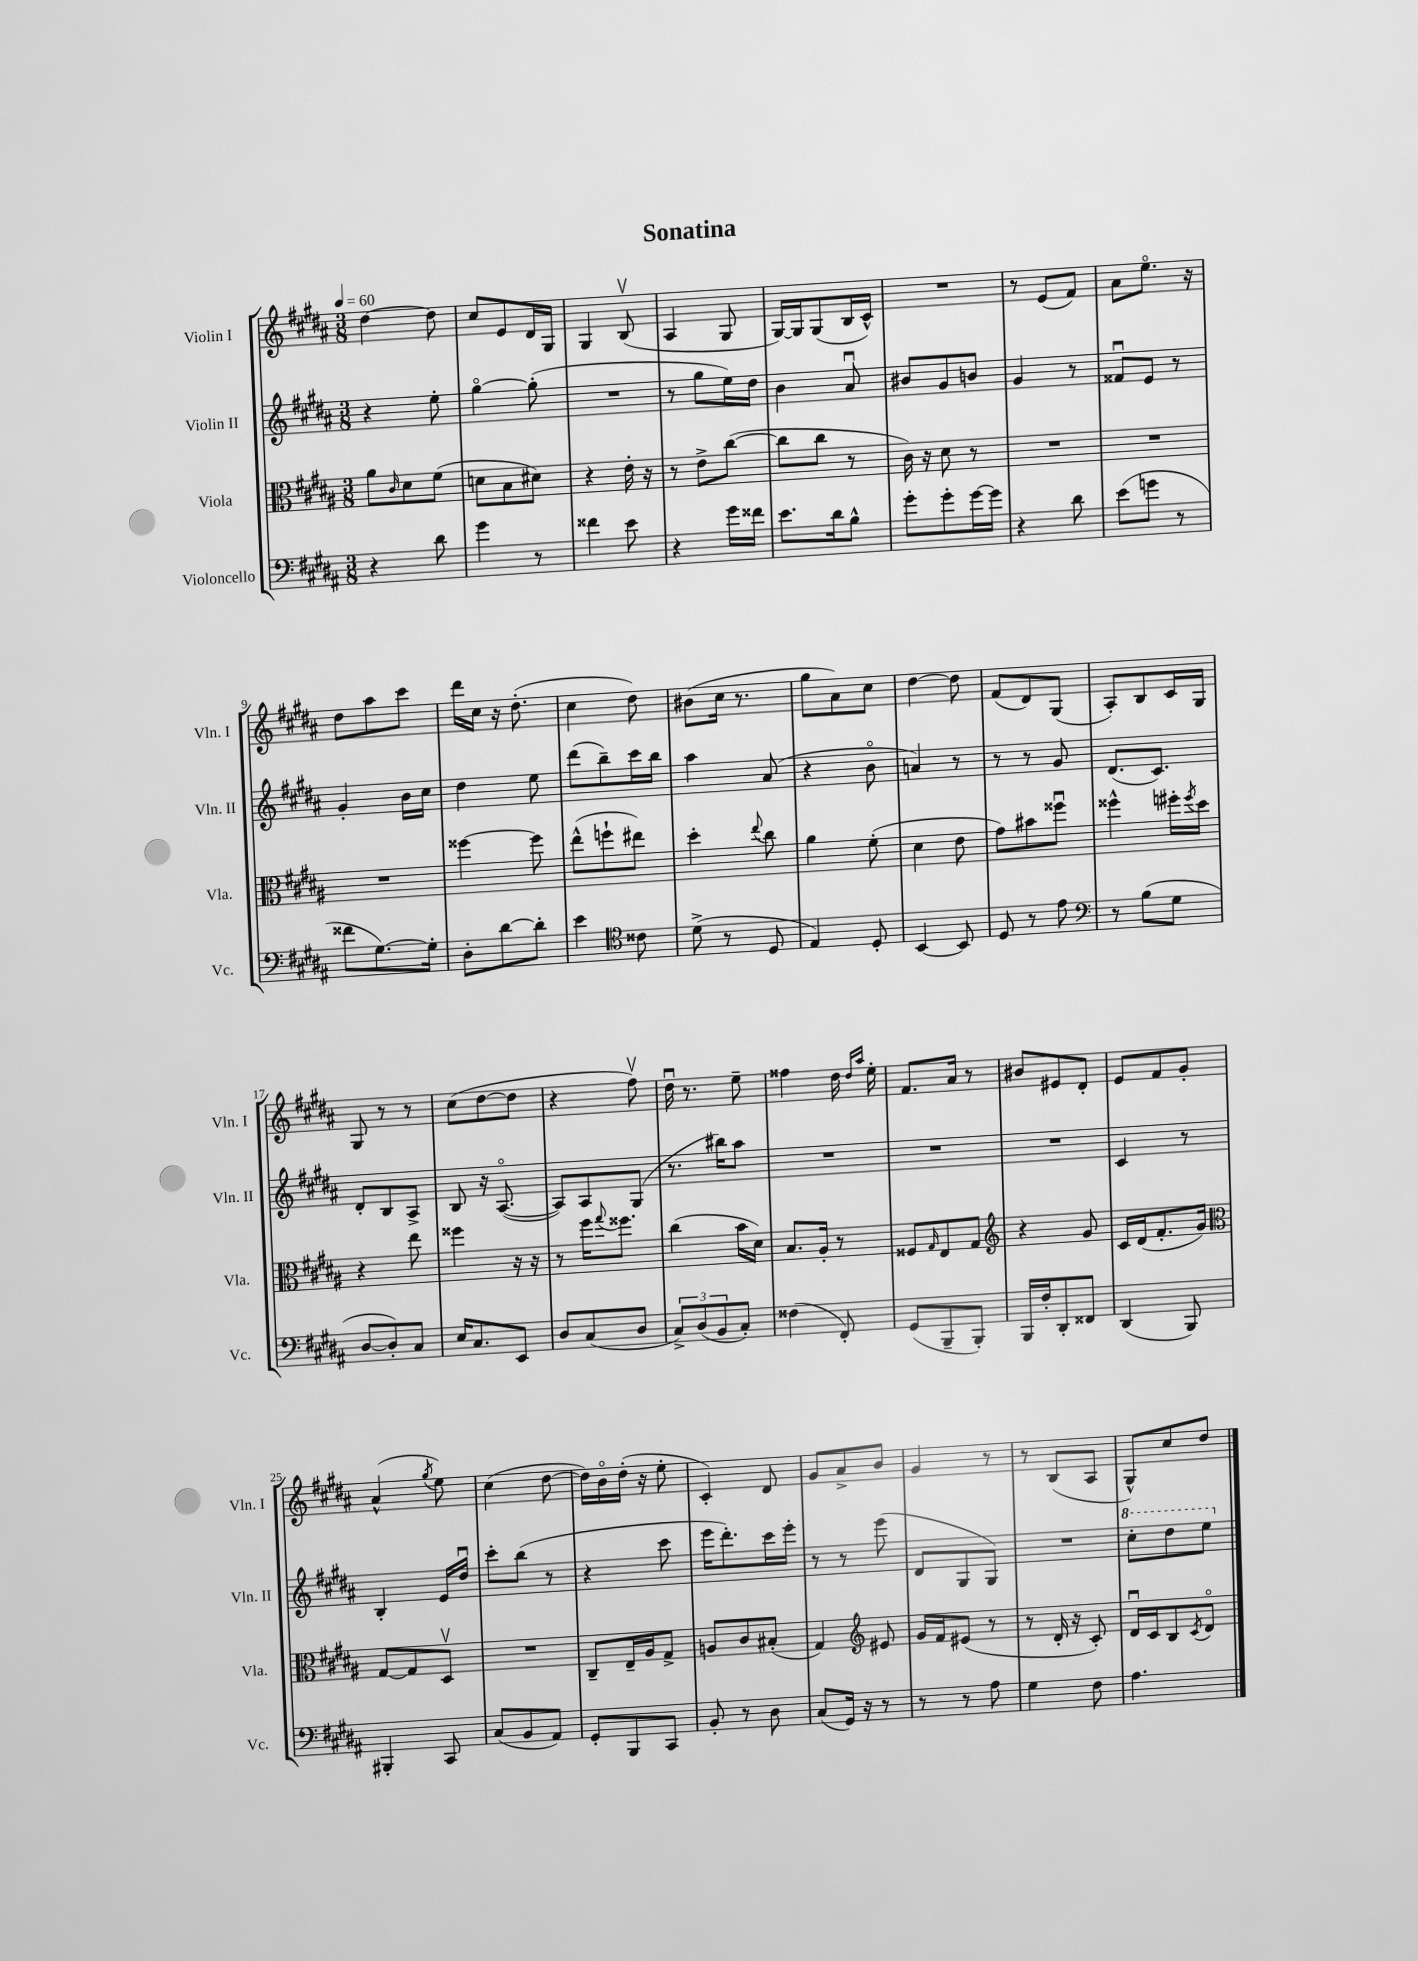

**kern	**kern	**kern	**kern
*part4	*part3	*part2	*part1
*staff4	*staff3	*staff2	*staff1
*I"Violoncello	*I"Viola	*I"Violin II	*I"Violin I
*I'Vc.	*I'Vla.	*I'Vln. II	*I'Vln. I
*clefF4	*clefC3	*clefG2	*clefG2
*k[f#c#g#d#a#]	*k[f#c#g#d#a#]	*k[f#c#g#d#a#]	*k[f#c#g#d#a#]
*M3/8	*M3/8	*M3/8	*M3/8
*MM60	*MM60	*MM60	*MM60
=1	=1	=1	=1
4r	8a#\L	4r	[4dd#\
.	16qqc#/	.	.
.	8d#\	.	.
8d#\	(8f#\J	8ee'\	8dd#\]
=2	=2	=2	=2
4g#\	8dn\L	[4gg#\	8cc#/L
.	8B\	.	8e/
8r	8d#X\J)	(8gg#'\]	16d#/L
.	.	.	16G#/JJ
=3	=3	=3	=3
4f##X\	4r	4.r	4G#/
8e\	16e'\	.	(8Bv/
.	16r	.	.
=4	=4	=4	=4
4r	8r	8r	4A#/
.	8e^\L	8gg#\L	.
16g#\LL	([8cc#\J	16ee\L)	8G#/
16f##X\JJ	.	16dd#\JJ	.
=5	=5	=5	=5
8.e\L	8cc#\L]	4b\	[16G#/LL)
.	.	.	16G#/J]
.	8cc#\J	.	(8G#/
16d#\k	.	.	.
8B^^\J	8r	8a#u/	16B/L
.	.	.	16c#^^/JJ)
=6	=6	=6	=6
8g#'\L	16c#\)	8b#X/L	4.r
.	16r	.	.
8g#'\	8d#\	8g#/	.
[16g#\L	8r	8bn/J	.
16g#\JJ]	.	.	.
=7	=7	=7	=7
4r	4.r	4g#/	8r
.	.	.	(8e/L
8d#\	.	8r	8f#/J)
=8	=8	=8	=8
(8e\L	4.r	8f##Xu/L	8a#\L
8gn\J	.	8e/J	8.ee\J
8r	.	8r	.
.	.	.	16r
!!LO:LB:g=z
=9	=9	=9	=9
8f##X\L	4.r	4g#'/	8dd#\L
[8.G#\)	.	.	8aa#\
.	.	16b\LL	8ccc#\J
16G#'\Jk]	.	16cc#\JJ	.
=10	=10	=10	=10
8D#'\L	[4ff##X\	4dd#\	16ddd#\LL
.	.	.	16cc#\JJ
[8d#\	.	.	16r
.	.	.	(8.dd#'\
8d#'\J]	8ff##\]	8ee\	.
=11	=11	=11	=11
4e\	(8ee^^\L	(8ddd#\L	4cc#\
.	8ffn`\	8bb~\)	.
*clefC4	*	*	*
8c##X\	8ee#X\J)	16ccc#\L	8dd#\)
.	.	16bb\JJ	.
=12	=12	=12	=12
(8d#^\	4dd#'\	4aa#\	(8b#X\L
8r	.	.	16cc#\Jk
.	.	.	8.r
.	8qqee/	.	.
8D#/	8cc#\	(8a#/	.
=13	=13	=13	=13
4E/)	4a#\	4r	8gg#\L
.	.	.	8a#\)
8D#'/	(8f#'\	8b\	8cc#\J
=14	=14	=14	=14
[4BB/	4d#\	4an/)	[4dd#\
8BB/]	8e\	8r	8dd#\]
=15	=15	=15	=15
8D#/	8g#\L)	8r	(8f#/L
8r	8b#X\	8r	8d#/)
8e\	8ff##Xu\J	8g#/	(8G#/J
=16	=16	=16	=16
*clefF4	*	*	*
8r	4ff##X^^\	(8.d#/L	8A#'/L)
(8B\L	.	.	8B/
.	.	8.c#/J)	.
8G#\J	16ff#X'\LL	.	16c#/L
.	8qff#/	.	.
.	16dd#\JJ	.	16G#/JJ
!!LO:LB:g=z
=17	=17	=17	=17
[8D#/L	4r	8d#'/L	8G#/
8D#'/])	.	8B/	8r
8C#/J	8ee\	8A#^/J	8r
=18	=18	=18	=18
16E/KL	4ff##X\	8B/	(8cc#\L
8.C#/	.	.	.
.	.	16r	[8dd#\
.	.	([8.A#/	.
8EE/J	16r	.	8dd#\J]
.	16r	.	.
=19	=19	=19	=19
8D#/L	8r	8A#/L])	4r
(8C#/	16ff#\KL	8A#/	.
.	8qqgg#/	.	.
.	8.ff##X\J	.	.
8D#/J	.	(8G#/J	8ff#v\)
=20	=20	=20	=20
12C#^/L)	(4cc#\	8.r	16dd#u\
.	.	.	8.r
(12D#/	.	.	.
12BB/	.	.	.
.	.	16bb#X\KL)	.
8C#'/J)	16b\LL	8aa#\J	8ee~\
.	16d#\JJ)	.	.
=21	=21	=21	=21
(4F##X\	8.B/L	4.r	4ff##X\
.	16A#'/Jk	.	.
8FF#'/)	8r	.	16dd#\
.	.	.	16qqdd#/LL
.	.	.	16qqaa#/JJ
.	.	.	16ee'\
=22	=22	=22	=22
(8GG#/L	8F##X/L	4.r	8.f#/L
.	16qqG#/	.	.
8BBB~/	8E/	.	.
.	.	.	16a#/Jk
8BBB'/J)	8G#/J	.	8r
=23	=23	=23	=23
*	*clefG2	*	*
16BBB/LL	4r	4.r	8b#X/L
16F#'/J	.	.	.
8DD#'/	.	.	8e#X/
8FF##X/J	8g#/	.	8d#'/J
=24	=24	=24	=24
(4DD#/	16c#/LL	4c#/	8e/L
.	(16d#/J	.	.
.	8.f#'/	.	8f#/
8BBB/)	.	8r	8g#'/J
.	16g#/Jk)	.	.
!!LO:LB:g=z
=25	=25	=25	=25
*	*clefC3	*	*
4BBB#X'/	[8G#/L	4B'/	(4a#^^/
.	8G#/]	.	.
.	.	.	8qgg#/
8CC#/	8D#v/J	16e/LL	8ee\)
.	.	16dd#u/JJ	.
=26	=26	=26	=26
(8C#/L	4.r	8ccc#'\L	(4cc#\
8BB/	.	(8bb\J	.
8AA#/J)	.	8r	[8dd#\
=27	=27	=27	=27
8GG#'/L	8C#~/L	4r	16dd#\LL])
.	.	.	16b\
8BBB/	16E~/L	.	(16dd#'\JJ
.	16A#/J	.	16r
8CC#/J	8G#^/J	8ccc#\	8ee'\
=28	=28	=28	=28
8BB'/	8An/L	16eee\KL	4c#'/)
.	.	8.ddd#'\)	.
8r	8c#/	.	.
8D#\	(8B#X'/J	16ccc#\L	8d#/
.	.	16eee'\JJ	.
=29	=29	=29	=29
(8C#/L	4G#/)	8r	8g#/L
16GG#/Jk)	.	8r	8a#^/
16r	.	.	.
*	*clefG2	*	*
8r	8e#X/	(8eee\	8b/J
=30	=30	=30	=30
8r	16g#/LL	8d#/L	4g#/
.	16f#/J	.	.
8r	(8e#X/J	8G#/	.
8A#\	8r	8G#/J)	8r
=31	=31	=31	=31
4G#\	8r	4.r	8r
.	16d#'/	.	(8B/L
.	16r	.	.
8F#\	8c#'/)	.	8A#/J
=32	=32	=32	=32
*	*	*8va	*
4.A#\	16d#u/LL	8ccc#'\L	8G#^^/L)
.	16c#/J	.	.
.	8B/	8ddd#\	8cc#/
.	8qc#/	.	.
.	8d#/J	8eee\J	8dd#/J
*	*	*X8va	*
==	==	==	==
*-	*-	*-	*-
